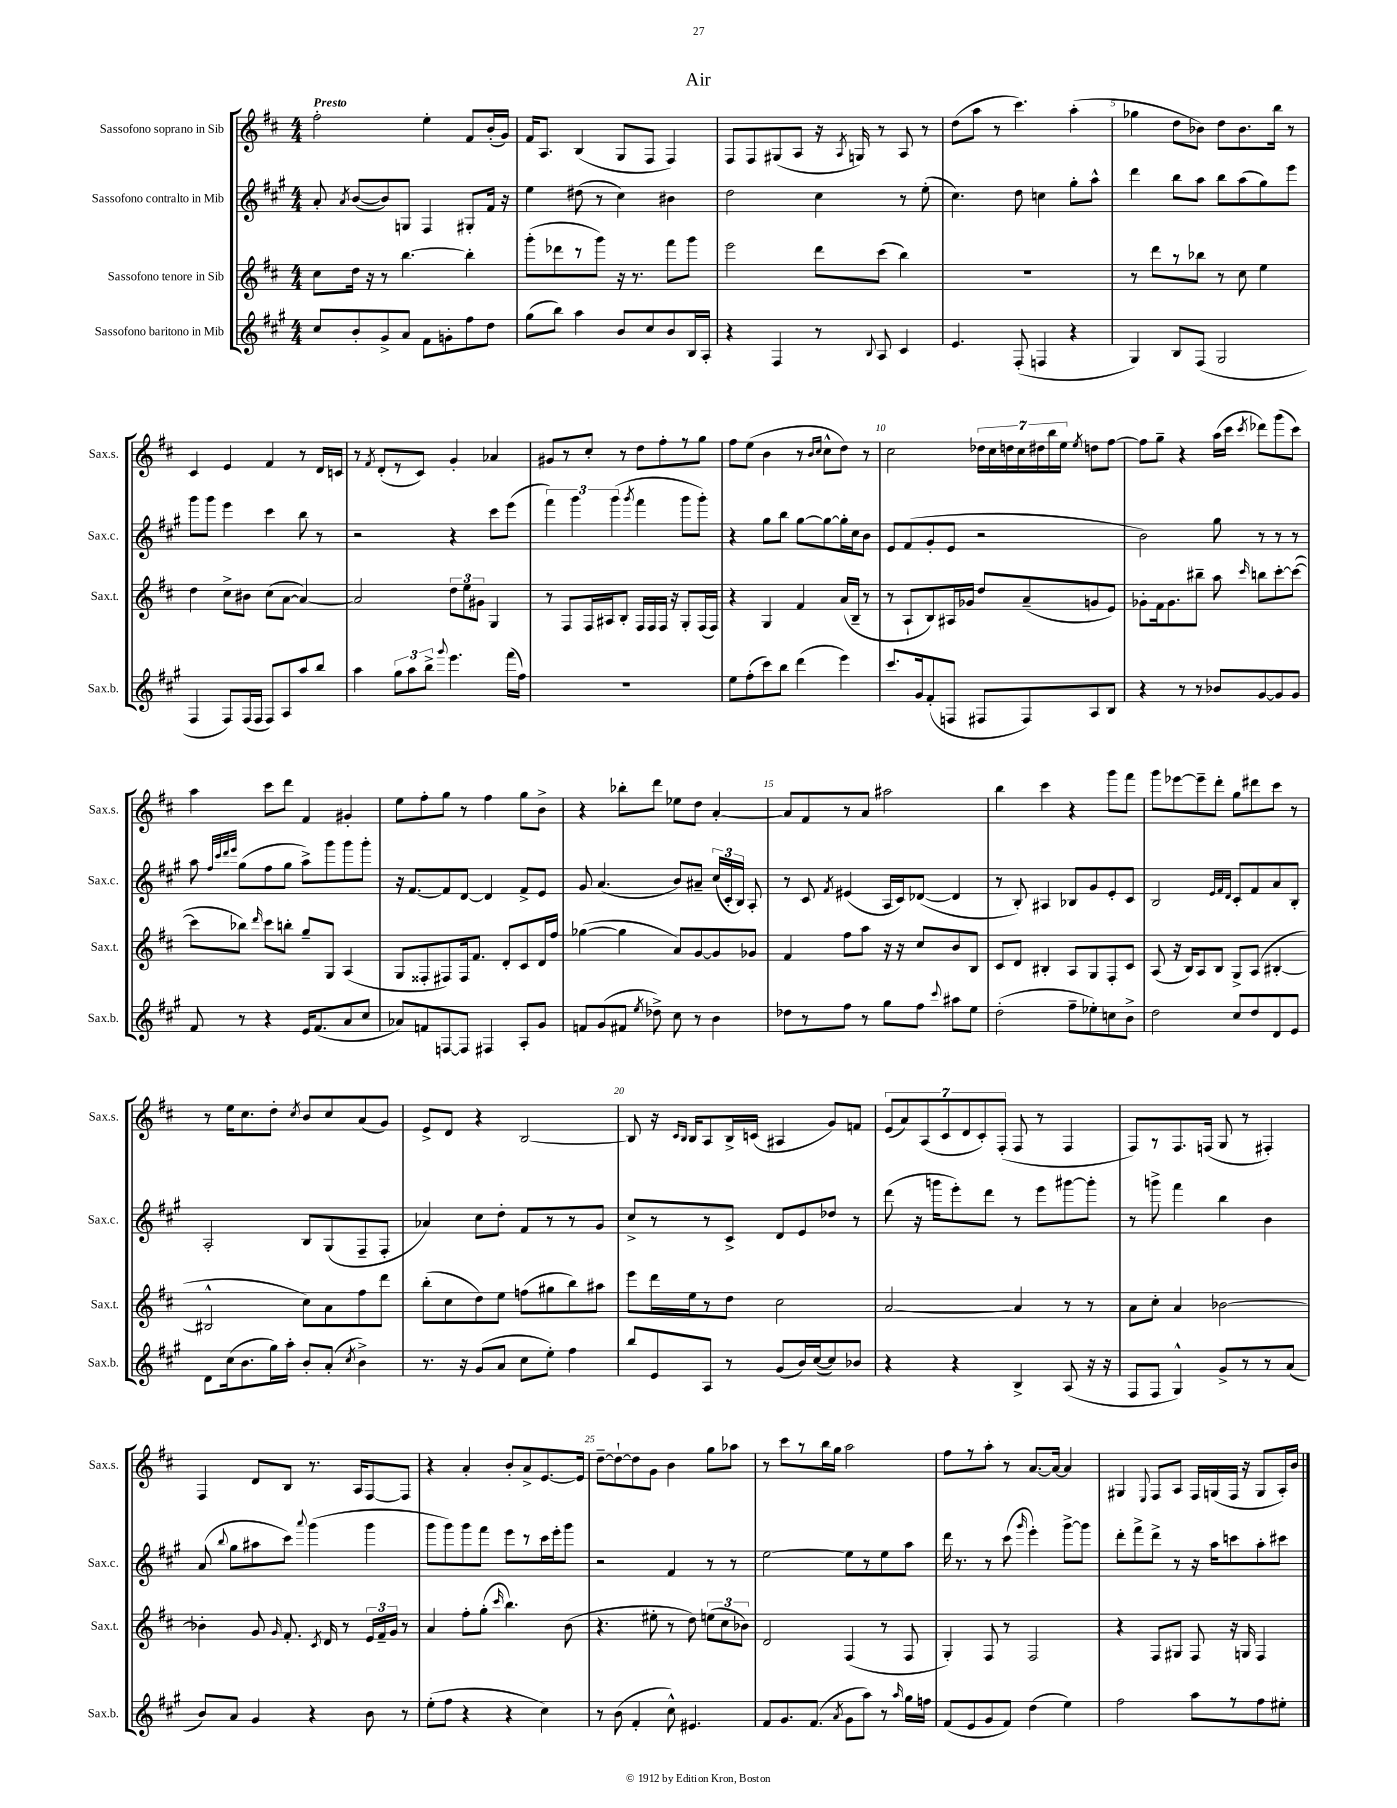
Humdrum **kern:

**kern	**kern	**kern	**kern
*staff4	*staff3	*staff2	*staff1
*clefG2	*clefG2	*clefG2	*clefG2
*k[f#c#g#]	*k[f#c#]	*k[f#c#g#]	*k[f#c#]
*M4/4	*M4/4	*M4/4	*M4/4
8cc#/L	8cc#\L	8a'/	2ff#'\
.	.	8qa/	.
8b'/	16dd\Jk	([8b/L	.
.	16r	.	.
8g#^/	8r	8b/])	.
8a/J	[4.bb\	8G/J	.
8f#\L	.	4F#/	4ee'\
8g'\	.	.	.
8ff#\	4bb'\]	8G#'/L	8f#/L
8dd\J	.	16f#/Jk	(16b'/L
.	.	16r	16g/JJ)
=	=	=	=
(8gg#\L	(8ggg'\L	4ee\	16f#/LK
.	.	.	8.A/J
8bb\J)	8ddd-\	.	.
4aa\	8r	(8dd#\	(4B/
.	8ggg\J)	8r	.
8b/L	16r	4cc#\)	8G/L
.	8.r	.	.
8cc#/	.	.	8F#/J
8b/	8fff#\L	4b#\	4F#/)
16B/L	8ggg\J	.	.
16A'/JJ	.	.	.
=	=	=	=
4r	2eee\	2dd\	8F#/L
.	.	.	8F#/
4F#/	.	.	(8G#/
.	.	.	8A/J
8r	8ddd\L	4cc#\	16r
.	.	.	8qA/
.	.	.	16G/)
8qqB/	.	.	.
8A/	(8ccc#\J	.	8r
4c#/	4bb\)	8r	8A/
.	.	(8ee'\	8r
=	=	=	=
4.e/	1r	4.cc#\)	(8dd\L
.	.	.	8aa\J
.	.	.	8r
(8F#'/	.	8dd\	4.ccc#\)
4F/	.	4cc\	.
4r	.	8gg#'\L	(4aa'\
.	.	8aa^^\J	.
=	=	=	=
4G#/)	8r	4ddd\	4gg-\
.	8ddd\L	.	.
8B/L	8r	8bb\L	8dd\L
(8F#/J	8bb-\J	8aa\J	8b-\J)
2G#/	8r	8bb\L	8dd\L
.	8cc#\	(8aa\	8.b-\
.	4ee\	8gg#\)	.
.	.	.	16bb\Jk
.	.	8eee\J	8r
=	=	=	=
4F#/	4dd\	8ggg#\L	4c#/
.	.	8ggg#\J	.
8F#/L)	8cc#^\L	4eee\	4e/
(16F#/L	8b#\J	.	.
16F#/JJ	.	.	.
8F#/L)	(8cc#\L	4ccc#\	4f#/
8A/	[8a\J	.	.
8aa/	4a/_)	8bb\	8r
8bb/J	.	8r	16d/LL
.	.	.	16c/JJ
=	=	=	=
4aa\	2a/]	2r	8r
.	.	.	8qf#/
.	.	.	(8d'/L
12gg#\L	.	.	8r
12aa\	.	.	.
.	.	.	8c#/J)
12bb^\J	.	.	.
8qqggg#/	.	.	.
4.eee\	12dd\L	4r	4g'/
.	12ee\	.	.
.	12g#\J	.	.
.	4G/	8ccc#\L	4a-/
(16fff#\LL	.	(8eee\J	.
16ff#\JJ)	.	.	.
=	=	=	=
1r	8r	6fff#\)	8g#/L
.	8F#/L	.	8r
.	.	6ggg#\	.
.	16F#/L	.	8cc#'/J
.	16A#/J	.	.
.	.	(6ggg#\	.
.	8B'/J	.	8r
.	.	8qggg#/	.
.	16F#/LL	4fff#\	8dd\L
.	16F#/	.	.
.	16F#/JJ	.	8ff#'\
.	16r	.	.
.	8G'/L	8ggg#\L	8r
.	(16F#/L	8ggg#'\J)	8gg\J
.	16F#/JJ)	.	.
=	=	=	=
8ee\L	4r	4r	8ff#\L
(8ff#'\	.	.	(8ee\J
8ccc#\)	4G/	8gg#\L	4b\
8bb\J	.	8bb\J	.
(4ddd\	4f#/	[8gg#\L	8r
.	.	.	16qqb/LL
.	.	.	16qqcc#/JJ
.	.	8gg#\_	8cc#^^\L
4eee\)	(16a/LL	16gg#'\]L	8dd\J)
.	16B~/JJ	16cc#\J	.
.	8r	8b\J	8r
=	=	=	=
8.ccc#/L	8r	8e/L	2cc#\
.	8A`/L	(8f#/	.
16g#/k	.	.	.
(8f#'/	8B/)	8g#'/	.
8F/J	16A#/L	8e/J	.
.	16g-/JJ	.	.
8F#/L	8dd/L	2r	28dd-\LL
.	.	.	28cc#\
.	.	.	28dd\
.	.	.	28cc#\
8F#/)	(8a~/	.	.
.	.	.	28dd#\
.	.	.	28bb\
.	.	.	28ee\JJ
.	.	.	8qee/
8A/	8g/	.	8dd\L
8B/J	8e/J)	.	[8ff#\J
=	=	=	=
4r	8g-'\L	2b\)	8ff#\]L
.	16f#\k	.	8gg~\J
.	8.g-\	.	.
8r	.	.	4r
8r	8bb#~\J	.	.
8b-/L	8aa\	8gg#\	(16aa\LL
.	.	.	16ccc#\JJ
.	16qqccc#/	.	8qccc#/
[8g#/	8bb\L	8r	8ddd-\L)
8g#/]	[8ccc#'\	8r	(8ggg\
8g#/J	(8ccc#\_J	8r	8ccc#\J)
=	=	=	=
8f#/	8ccc#\]L	8aa\	4aa\
.	.	32qqff#/LLL	.
.	.	32qqccc#/	.
.	.	32qqddd/	.
.	.	32qqeee/JJJ	.
8r	8bb-\J)	(8gg#\L	.
.	16qqddd/	.	.
4r	8ccc#\L	8ff#\	8ccc#\L
.	8bb'\J	8gg#\J	8ddd\J
16e/LK	8gg~/L	8aa^\L)	4f#/
(8.f#/	.	.	.
.	8G/J	8ggg#\	.
8a/	(4A/	8ggg#\	4g#'/
8cc#/J	.	8ggg#'\J	.
=	=	=	=
8a-/L)	8G/L	16r	8ee\L
.	.	[8.f#/L	.
8f/	8F##'/	.	8ff#'\
[8F/	8F#/)	8f#/]	8gg\J
8F/]J	16F#/k	[8d/J	8r
.	8.f#/J	.	.
4F#/	.	4d/]	4ff#\
.	8d'/L	.	.
8A'/L	8c#/	8f#^/L	8gg\L
8g#/J	16d/L	8e/J	8b^\J
.	16ff#/JJ	.	.
=	=	=	=
8f/L	([4gg-\	8g#/	4r
(8g#/	.	(4.a/	.
8f#/J	4gg-\]	.	8bb-'\L
8qee/	.	.	.
8dd-^\)	.	.	8ddd\J
8cc#\	8a/L)	8b/L)	8ee-\L
8r	[8g/	8a#~/J	8dd\J
4b\	8g/]	(24cc#/LL	[4a'/
.	.	24c#'/	.
.	.	24B/JJ)	.
.	8g-/J	8A'/	.
=	=	=	=
8dd-\L	4f#/	8r	8a/]L
8r	.	8c#/	8f#/
.	.	8qf#/	.
8ff#\J	8ff#\L	(4e#/	8r
8r	8aa\J	.	8a/J
8gg#\L	16r	16A/LL	2aa#\
.	16r	16c#/J)	.
8ff#\J	8cc#/L	([8d-/J	.
8qqccc#/	.	.	.
8aa#\L	8b/	4d-/]	.
8ee\J	8B/J	.	.
=	=	=	=
(2dd'\	8c#/L	8r	4bb\
.	8d/J	8B'/)	.
.	4B#'/	4A#/	4ccc#\
8ff#~\L	8A/L	8B-/L	4r
8ee-'\)	8G/	8g#/	.
8cc\	8F#'/	8e'/	8ggg\L
8b^\J	8c#/J	8c#/J	8fff#\J
=	=	=	=
2dd\	(8A/	2B/	8ggg\L
.	16r	.	[8eee-\
.	16B/LK)	.	.
.	8A/	.	8eee-~\]
.	8B/J	.	8ddd'\J
.	.	32qqe/LLL	.
.	.	32qqf#/	.
.	.	32qqd/JJJ	.
8cc#/L	8G^/L	8c#'/L	8gg\L
8dd/	(8A/J	8f#/	8ddd#\
8d/	[4B#'/	8a/	8ccc#\J
8e/J	.	8B'/J	8r
=	=	=	=
8d\L	2B#^^/]	2A'/	8r
(16cc#\k	.	.	16ee\LK
8.b\	.	.	8.cc#\
16gg#\L)	.	.	8dd'\J
16aa'\JJ	.	.	.
.	.	.	8qcc#/
8b'/L	8cc#\L)	8B/L	8b/L
(8a'/J	8a\	(8G#/	8cc#/
8qcc#/	.	.	.
4b^\)	8ff#\	8F#~/	(8a/
.	8ddd\J	8F#'/J	8g/J)
=	=	=	=
8.r	(8bb'\L	4a-/)	8e^/L
.	8cc#\	.	8d/J
16r	.	.	.
(8g#/L	8dd\)	8cc#\L	4r
8a/J	8ee\J	8dd'\J	.
8cc#\L	(8ff\L	8f#/L	[2B/
8ee'\J)	8gg#\	8r	.
4ff#\	8bb\)	8r	.
.	8aa#\J	8g#/J	.
=	=	=	=
8bb/L	8eee\L	8cc#^/L	8B/]
8e/	16ddd\L	8r	16r
.	.	.	16qqc#/LL
.	.	.	16qqB/JJ
.	16ee\J	.	16B/LK
8A/J	8r	8r	8A/
8r	8dd\J	8c#^/J	16B^/L
.	.	.	(16c/JJ
(8g#/L	2cc#\	8d/L	4A#/
16b/L)	.	8e/	.
([16cc#/J	.	.	.
8cc#/])	.	8dd-/J	8g/L)
8b-/J	.	8r	8f/J
=	=	=	=
4r	[2a/	(8ddd\	(14e/L
.	.	.	14a/)
.	.	16r	.
.	.	.	(14A/
.	.	16ggg\LK	.
.	.	.	14c#/
4r	.	8eee'\)	.
.	.	.	14d/
.	.	.	14c#'/)
.	.	8ddd\J	.
.	.	.	(14F#'/J
4B^/	4a/]	8r	8F#/
.	.	8eee\L	8r
(8A/	8r	[8ggg#\	4F#/
16r	8r	8ggg#'\]J	.
16r	.	.	.
=	=	=	=
8F#/L	8a\L	8r	8F#/L)
8F#/J	8cc#'\J	8ggg^\	8r
4G#^^/)	4a/	4fff#\	8.F#/
.	.	.	(16F/Jk
8g#^/L	[2b-\	4bb\	8G/
8r	.	.	8r
8r	.	4b\	4F#'/)
(8a/J	.	.	.
=	=	=	=
8b/L)	4b-'\]	(8a/	4F#/
.	.	8qqbb/	.
8a/J	.	8gg#\L	.
4g#/	8g/	8aa#\	8d/L
.	16qqg/	.	.
.	8.f#'/	8ccc#\J)	8B/J
.	.	8qqaaa/	.
4r	.	(4ggg#\	8.r
.	8qc#/	.	.
.	16d/	.	.
.	8r	.	.
.	.	.	16A/LK
8b\	24e/LL	4ggg#\	[8F#/
.	24f#~/	.	.
.	24g/JJ	.	.
8r	8r	.	8F#/]J
=	=	=	=
(8ee'\L	4a/	8ggg#\L	4r
8ff#\J	.	8ggg#\)	.
4r	8ff#'\L	8ggg#\	4a'/
.	(8gg'\J	8fff#\J	.
.	16qqccc#/	.	.
4r	4.bb\)	8eee\L	8b'/L
.	.	8r	8a^/
4cc#\)	.	16ccc#\L	[8.e/
.	.	16eee'\J	.
.	(8b\	8ggg#\J	.
.	.	.	16e/]Jk
=	=	=	=
8r	4.r	2r	[8dd~\L
(8b\	.	.	8dd`\_
4f#'/	.	.	8dd\]
.	8ee#'\	.	8g\J
8cc#^^\)	8r	4f#/	4b\
4.e#/	8dd\)	.	.
.	(12ee\L	8r	8gg\L
.	12cc#\	.	.
.	.	8r	8aa-\J
.	12b-\J)	.	.
=	=	=	=
8f#/L	2d/	[2ee\	8r
8.g#/	.	.	8ccc#\L
.	.	.	8r
(8.f#/J	.	.	.
.	.	.	16bb\L
.	.	.	16gg\JJ
8qa/	.	.	.
8g#\L	(4F#/	8ee\]L	2aa\
8aa\J)	.	8r	.
8r	8r	8ee\	.
16qqaa/	.	.	.
16gg#\LL	8F#/	8aa\J	.
16ff\JJ	.	.	.
=	=	=	=
(8f#/L	4G'/)	16ddd\	8ff#\L
.	.	8.r	.
8e/	.	.	8r
8g#/	8F#/	8r	8aa'\J
8f#/J)	8r	(8ccc#\	8r
.	.	16qqggg#/	.
(4dd\	2F#/	4eee'\)	[8.a/L
.	.	.	16a/_Jk
4ee\)	.	[8ggg#^\L	4a/]
.	.	8ggg#\]J	.
=	=	=	=
2ff#\	4r	8ddd'\L	4G#/
.	.	8fff#^\	.
.	.	.	8qqE/
.	8F#/L	8ddd^\J	8F#/L
.	8G#/J	8r	8A/J
8aa\L	8F#/	16r	16F#/LL
.	.	16aa\LK	(16G/
8r	16r	8ccc\	16F#/JJ
.	16G/	.	16r
8ff#\	4F#/	8aa'\	8G/L
8ee#'\J	.	8ccc#\J	16A'/L)
.	.	.	16b/JJ
==	==	==	==
*-	*-	*-	*-
